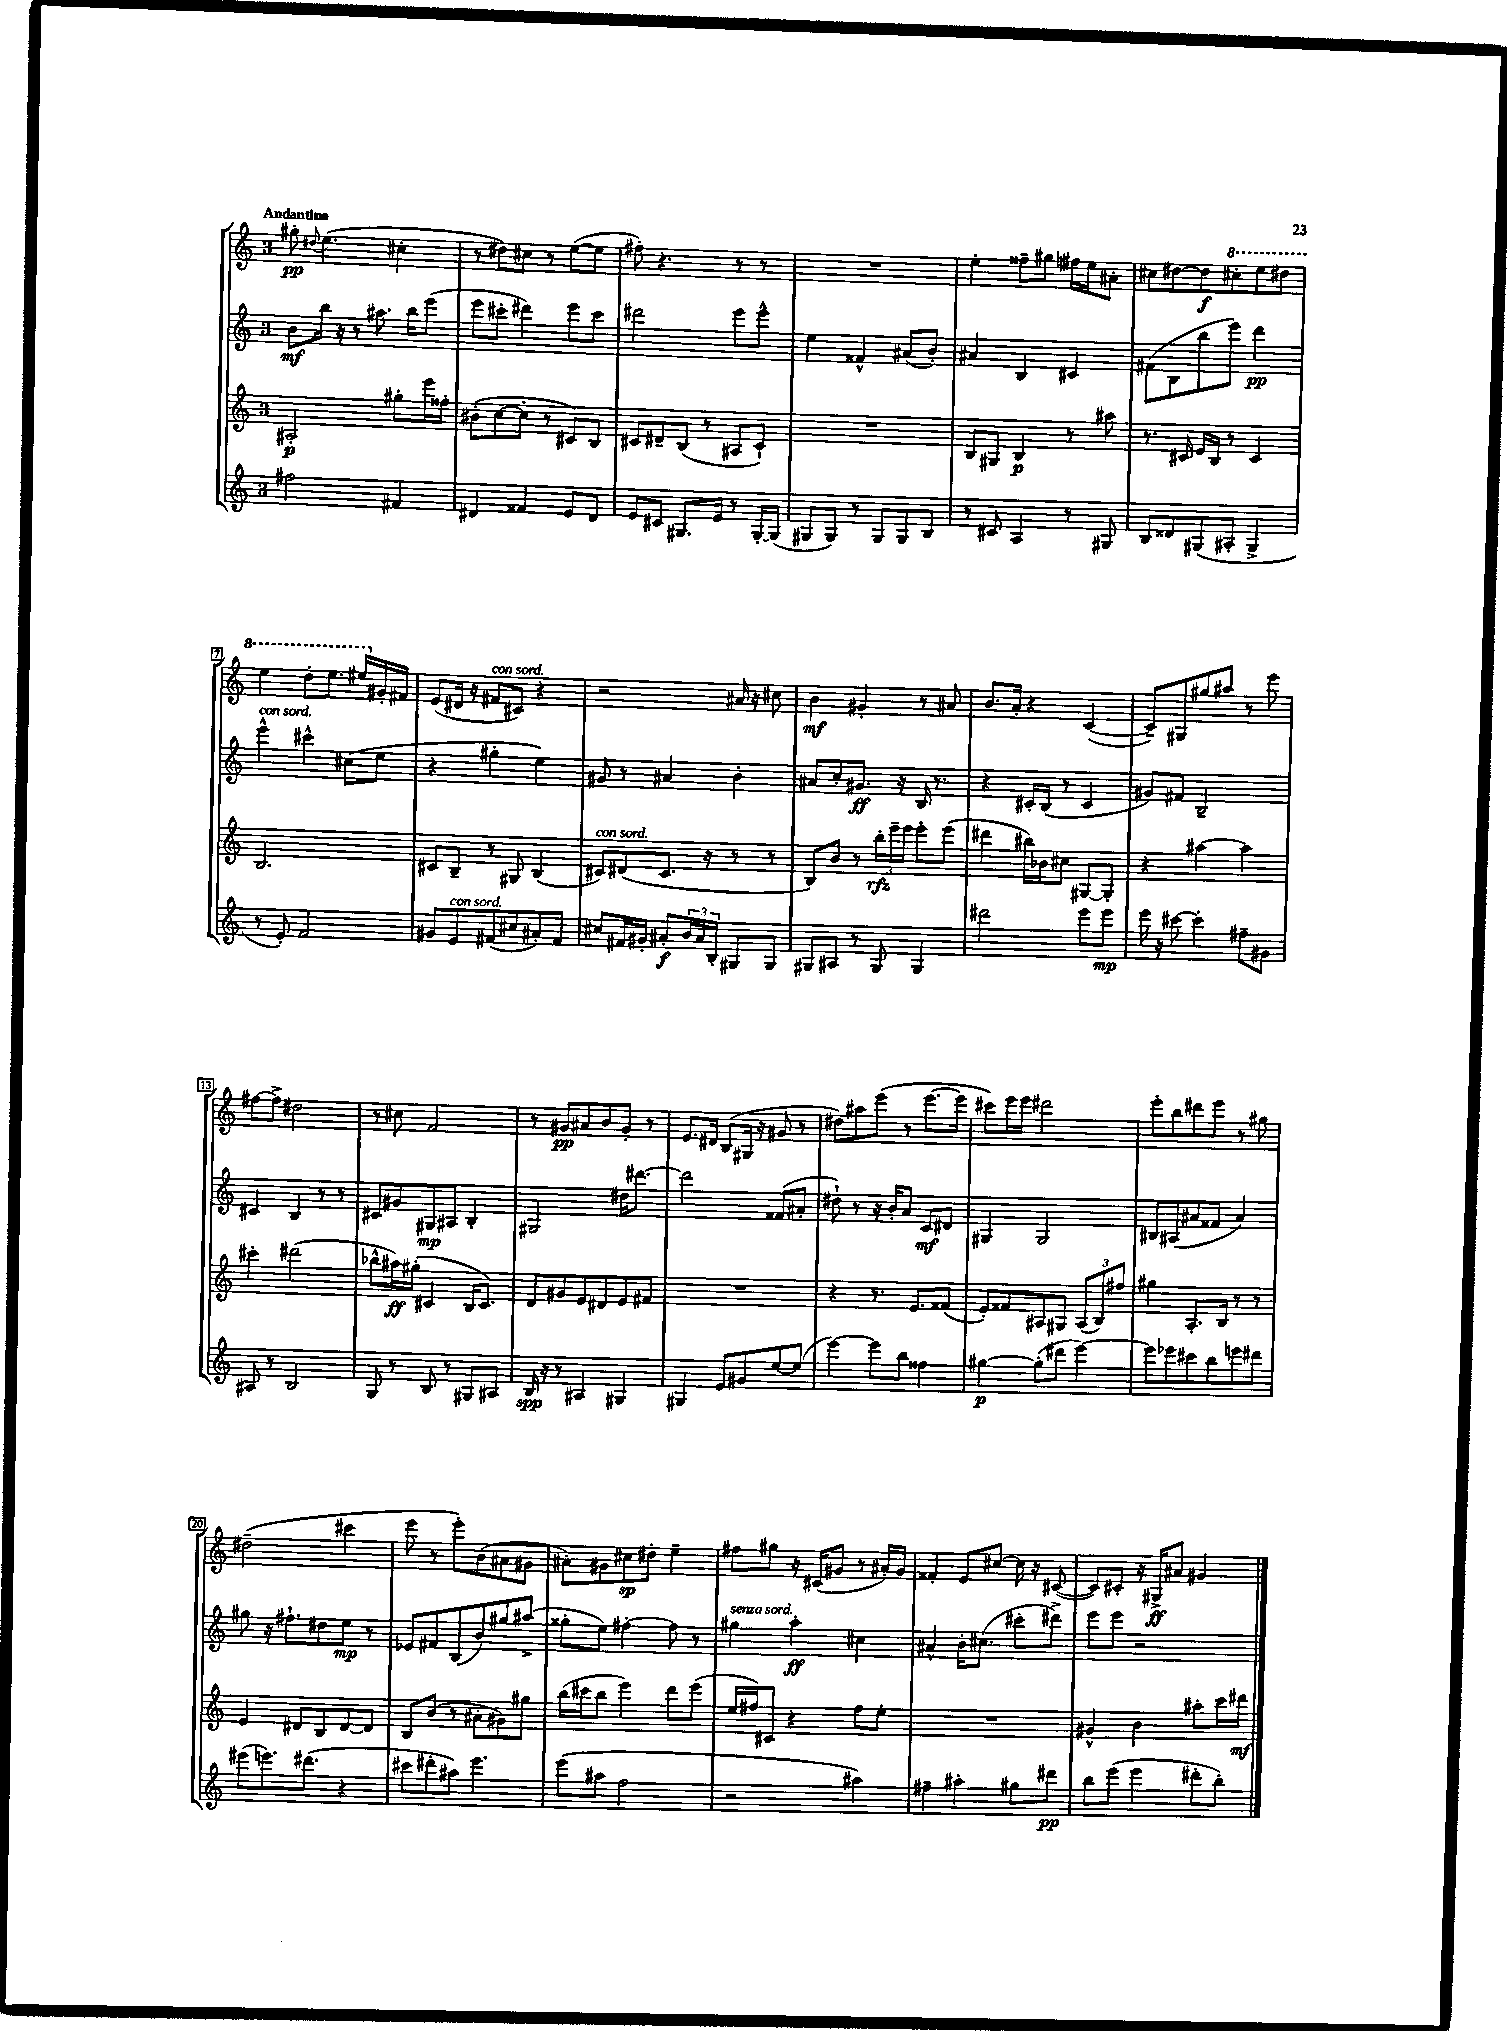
<<
\new StaffGroup <<
\new Staff = "s0" {
    \clef treble \key c \major \once \override Staff.TimeSignature.style = #'single-digit \time 3/4 \tempo "Andantino"
    gis''8-.\pp \appoggiatura { dis''8 } e''4.( cis''4-. |
    r8 dis''8) cis''8 r8 e''8~( e''8 |
    fis''8-.) r4. r8 r8 |
    R2. |
    e''4-. fisis''8-- gis''8 fis''16 e''16 ais'8-. |
    cis''8 dis''8~ dis''8\f \ottava #1 cis'''8-. e'''8 dis'''8 |
    e'''4 d'''8-. e'''8. eis'''16 \ottava #0 gis'16-. fis'16 |
    e'8( dis'16 r16 fis'8^\markup { \italic "con sord." } cis'8) r4 |
    r2 ais'16 r16 cis''8 |
    b'4\mf gis'4-. r8 ais'8 |
    b'8. a'16-. r4 c'4~( |
    c'8--) gis8 gis''8 ais''8 r8 e'''8 |
    fis''8~ fis''8-> dis''2 |
    r8 cis''8 f'2 |
    r8 gis'8\pp ais'8 b'8 gis'8-. r8 |
    e'8. dis'16 b8( gis16 r16 gis'8 r8 |
    dis''8) ais''8 e'''8( r8 e'''8.~ e'''16 |
    cis'''8) e'''16 e'''16 dis'''2 |
    e'''8-. b''8 dis'''8 e'''8 r8 gis''8 |
    dis''2--( cis'''4 |
    e'''8 r8 e'''8-.) b'8( ais'8 gis'8 |
    ais'8-.) gis'8 cis''8\sp dis''8-. e''4-- |
    fis''8 gis''8 r16 cis'16( gis'8 r8 ais'16-.) gis'16 |
    fisis'4-. e'8 cis''8~ cis''16 r16 cis'8~( |
    cis'8) cis'8-. r16 gis16->\ff ais'8 gis'4 \bar "|." |
}
\new Staff = "s1" {
    \clef treble \key c \major \once \override Staff.TimeSignature.style = #'single-digit \time 3/4
    b'8\mf b''16 r16 r8 ais''8. b''16 e'''8( |
    e'''8 cis'''8-. dis'''4) e'''8 cis'''8 |
    dis'''2 e'''8 e'''8-^ |
    e''4 fisis'4-^ ais'8( b'8-.) |
    ais'4 b4 cis'4 |
    fis'8( b8 b''8 e'''8) d'''4\pp |
    e'''4-^^\markup { \italic "con sord." } cis'''4-^ cis''8( e''8 |
    r4 gis''4-. e''4) |
    gis'8 r8 ais'4 b'4-. |
    ais'8 c''8-. gis'8.\ff r16 b16 r8. |
    r4 cis'16-. b16( r8 cis'4 |
    gis'8) fis'8 b2-- |
    cis'4 b4 r8 r8 |
    cis'8 gis'8 gis8\mp ais8 b4-. |
    gis2 dis''16 dis'''8.~ |
    dis'''2 fisis'8( ais'8-. |
    dis''8-!) r8 r16 b'16-. a'8 c'8\mf dis'8 |
    gis4 gis2 |
    bis8 ais8( ais'8 fisis'8 ais'4) |
    gis''8 r16 fis''8.-! dis''8 e''8\mp r8 |
    ees'8 fis'8 b8( b'8) gis''8 ais''8->( |
    gisis''8-. e''8) fis''4~-. fis''8 r8 |
    gis''4^\markup { \italic "senza sord." } a''4-.\ff cis''4 |
    ais'4-^ b'16-. cis''8.( cis'''8-. dis'''8->) |
    e'''8 e'''8 r2 \bar "|." |
}
\new Staff = "s2" {
    \clef treble \key c \major \once \override Staff.TimeSignature.style = #'single-digit \time 3/4
    ais2-.\p gis''8-. e'''16 fisis''16-. |
    bis'8-.( c''8~ c''8-. r8 cis'8) b8 |
    cis'8 dis'8-- b8( r8 ais8 cis'8-!) |
    R2. |
    b8 gis8 b4\p r8 ais''8 |
    r8. cis'16 e'16 b16 r8 cis'4 |
    b2. |
    cis'8 b8-- r8 gis8 b4( |
    cis'8^\markup { \italic "con sord." }) dis'8( cis'8. r16 r8 r8 |
    b8) b'8 r8 \tuplet 3/2 { b''16-.\rfz e'''16-- e'''16 } e'''8-. e'''8( |
    dis'''4 bis''16) bes'16 cis''8 gis8~ gis8-. |
    r4 ais''4~ ais''4 |
    cis'''4-. dis'''2( |
    bes''8-^ ais''16\ff) gis''16-.( cis'4 b16 cis'8.) |
    d'8 gis'8 e'8 dis'8 e'8 fis'8 |
    R2. |
    r4 r8. e'8. fisis'8( |
    e'8-.) fisis'8 ais8 gis8 \tuplet 3/2 { ais8( b8) fis''8 } |
    gis''4 a8.-. b16 r8 r8 |
    e'4 dis'8 b8 dis'8~ dis'8 |
    b8 b'8( r8 ais'8-. gis'8) gis''8 |
    b''16( cis'''16 b''8 e'''4) d'''8 e'''8( |
    e''16 fis''16) cis'8 r4 fis''8 e''8-. |
    R2. |
    gis'4-^ b'4 ais''8-. c'''16 dis'''16\mf \bar "|." |
}
\new Staff = "s3" {
    \clef treble \key c \major \once \override Staff.TimeSignature.style = #'single-digit \time 3/4
    fis''2 fis'4 |
    dis'4 fisis'4 e'8 dis'8 |
    e'8 cis'8 gis8. e'16 r8 gis16~-. gis16( |
    gis8 gis8) r8 gis8 gis8 b8 |
    r8 cis'8 a4 r8 gis8 |
    b8 disis'8 gis8( ais8-. gis4-> |
    r8 e'8-.) f'2 |
    gis'8 e'8^\markup { \italic "con sord." } fis'8( cis''8 ais'8-.) fis'8 |
    cis''8 fis'16 gis'16-. ais'8-.\f \tuplet 3/2 { b'16 ais'16 b16-. } gis8 gis8 |
    gis8 ais8 r8 gis8 gis4 |
    dis'''2 e'''8 e'''8\mp |
    e'''16 r16 cis'''8~ cis'''4-. fis''8-- gis'8 |
    ais8 r8 b2 |
    g8 r8 b8 r8 gis8 ais8 |
    b16\spp r16 r8 ais4 gis4 |
    gis4 e'8 gis'8 e''8~ e''8( |
    e'''4~) e'''8 b''8 fisis''4 |
    gis''4~\p gis''8-.( dis'''8 e'''4~) |
    e'''8 ees'''8 cis'''8 b''8 e'''8 dis'''8 |
    eis'''8( e'''8.) dis'''8.( r4 |
    cis'''8 dis'''8-. ais''8) e'''4. |
    e'''8( ais''8 f''2 |
    r2 ais''4) |
    fis''4-- ais''4-. gis''8 dis'''8\pp |
    b''8 e'''8( e'''4 dis'''8-. b''8-.) \bar "|." |
}
>>
>>
\layout { \context { \Score \override BarNumber.stencil = #(make-stencil-boxer 0.1 0.3 ly:text-interface::print) } }
